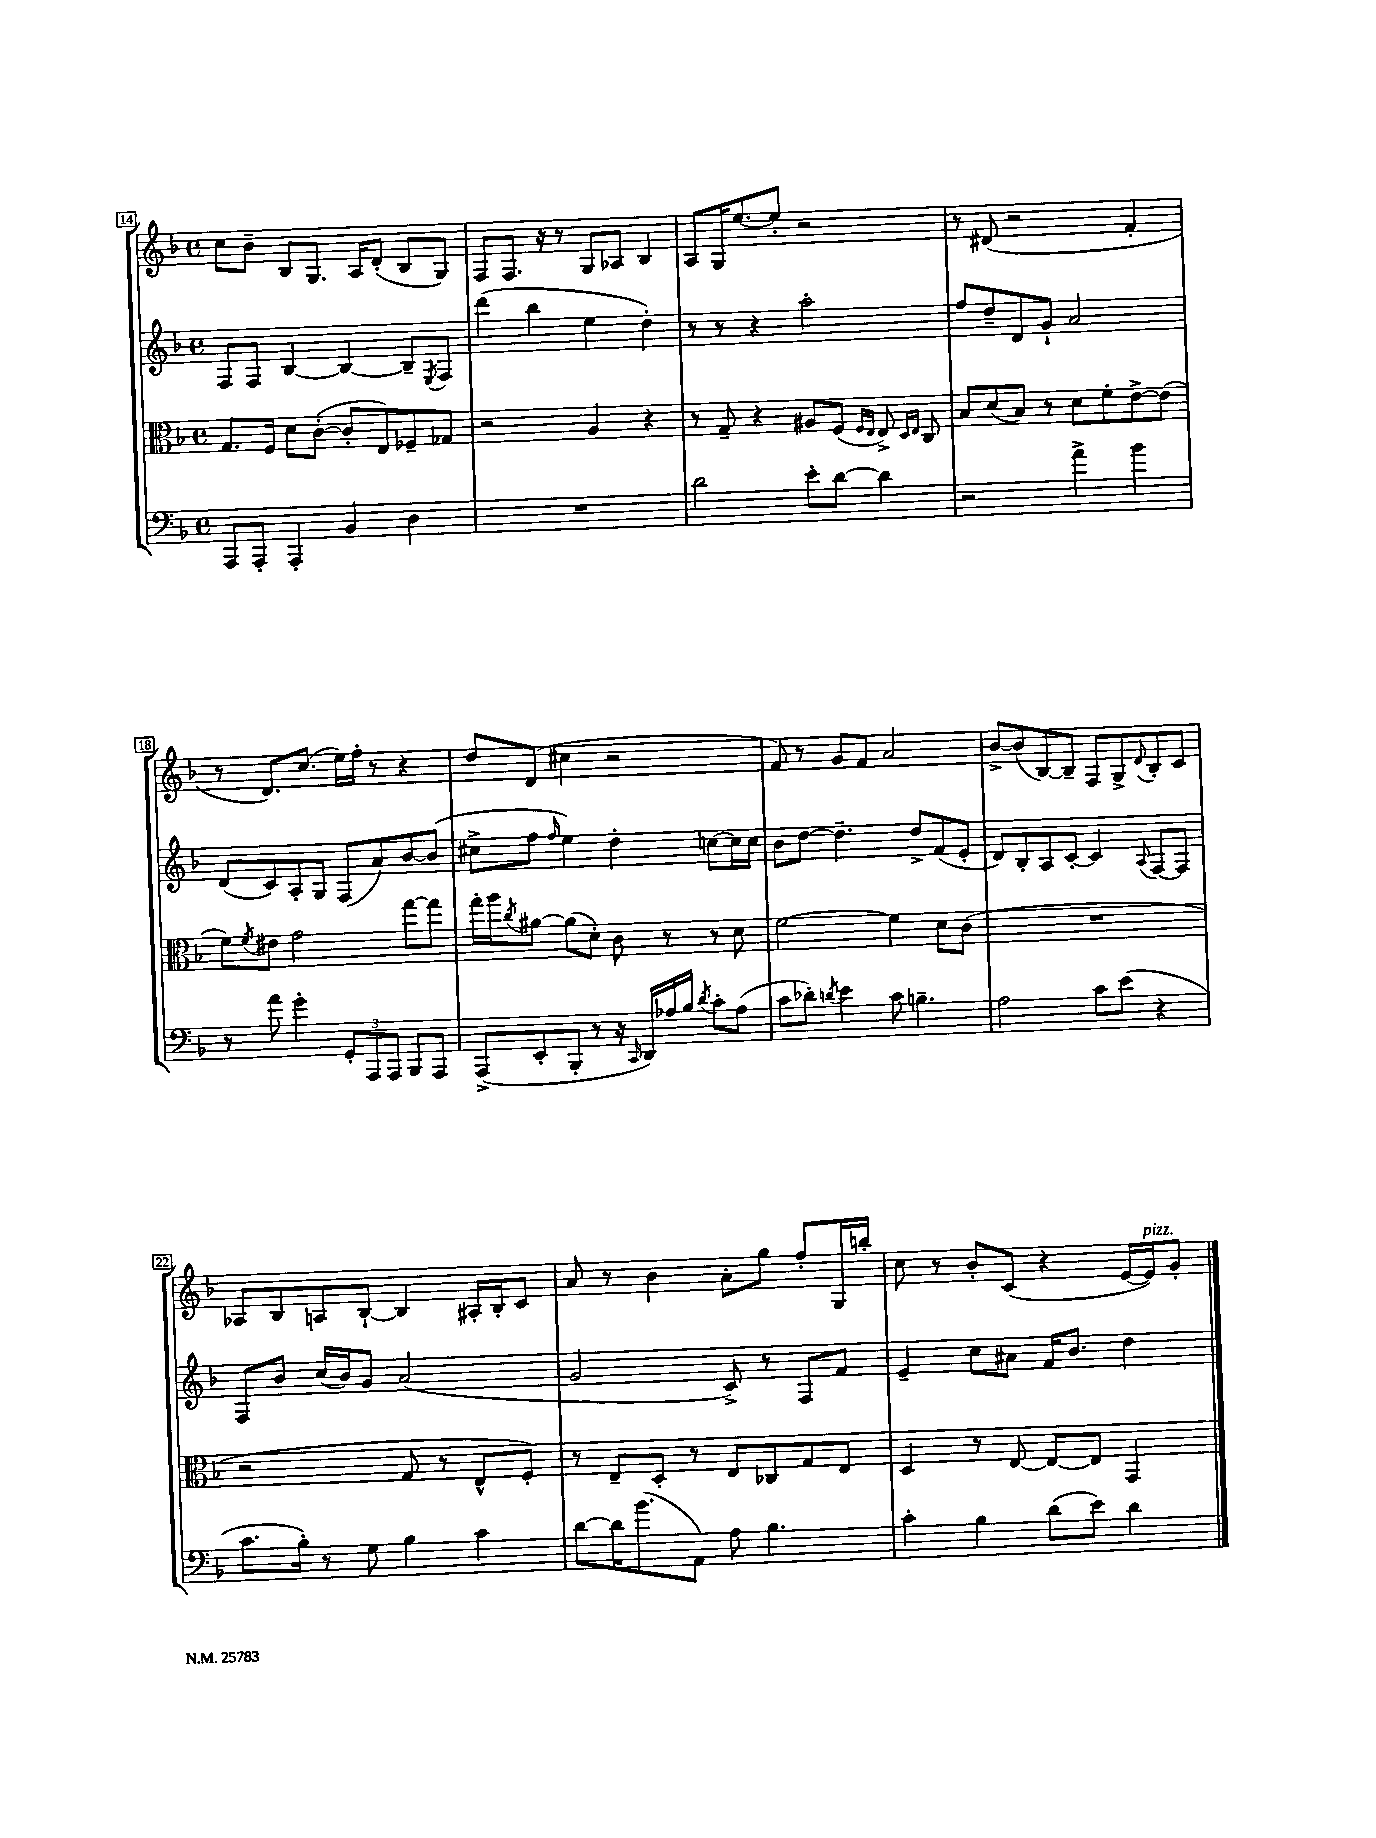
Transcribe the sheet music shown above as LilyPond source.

<<
\new StaffGroup <<
\new Staff = "s0" {
    \clef treble \key f \major \defaultTimeSignature \time 4/4
    c''8 bes'8-- bes8 g8. a16 d'8-.( bes8 g8) |
    f8 f8. r16 r8 g8 aes8 bes4 |
    a8 g16 e''8.~ e''8-. r2 |
    r8 dis'8( r2 f'4-. |
    r8 d'8.) c''8.( e''16) f''16-. r8 r4 |
    d''8 d'8( cis''4 r2 |
    f'8) r8 g'8 f'8 a'2 |
    bes'8~-> bes'8( bes8~) bes8-- f8 g8-> \appoggiatura { d'8 } bes8-. c'8 |
    aes8 bes8 a8 bes8~-! bes4 ais16-. bes16-. c'8 |
    a'8 r8 bes'4 a'8-. g''8 f''8-. g16 b''16-. |
    c''8 r8 bes'8-. c'8( r4 e'16~ e'16^\markup { \italic "pizz." }) g'8-. \bar "|." |
}
\new Staff = "s1" {
    \clef treble \key f \major \defaultTimeSignature \time 4/4
    f8 f8 bes4~ bes4~ bes8-- \acciaccatura { e8 } f8 |
    d'''4( bes''4 e''4 d''4-.) |
    r8 r8 r4 a''2-. |
    f''8 d''8-- d'8 g'8-! a'2 |
    d'8( c'8) a8-. g8 f8( a'8) bes'8~ bes'8( |
    cis''8-> f''8 \grace { f''16 } e''4) d''4-. c''8~ c''16 c''16 |
    bes'8 d''8~ d''4.-- d''8-> f'8( e'8-. |
    d'8) bes8-. a8 c'8~-. c'4 \appoggiatura { a8 } f8~ f8 |
    f8 bes'8 c''16( bes'16) g'8 a'2( |
    g'2 c'8->) r8 f8 f'8 |
    e'4-- c''8 ais'8 f'16 bes'8. d''4 \bar "|." |
}
\new Staff = "s2" {
    \clef alto \key f \major \defaultTimeSignature \time 4/4
    g8. f16 d'8 c'8~-.( c'8-. e8) fes8-- ges8 |
    r2 a4 r4 |
    r8 g8-- r4 ais8 f8( \grace { f16 e16 } e8->) \grace { d16 e16 } c8 |
    bes8 d'8( bes8) r8 d'8 f'8-. e'8~-> e'8( |
    f'8) \acciaccatura { f'8 } eis'8 g'2 g''8~ g''8 |
    g''16-. a''16 \acciaccatura { c''8 } ais'8~ ais'8( d'8-.) c'8 r8 r8 d'8 |
    f'2~ f'4 d'8 c'8( |
    R1 |
    r2 g8 r8 e8-^ f8-.) |
    r8 e8-- d8-. r8 e8 ces8 g8 e8 |
    d4 r8 e8~ e8~ e8 g,4 \bar "|." |
}
\new Staff = "s3" {
    \clef bass \key f \major \defaultTimeSignature \time 4/4
    a,,8 a,,8-. a,,4-. bes,4 d4 |
    R1 |
    d'2 e'8-. d'8~ d'4 |
    r2 a'4-> bes'4 |
    r8 a'8 g'4-. \tuplet 3/2 { g,8-. a,,8 a,,8 } bes,,8 a,,8 |
    a,,8->( e,8-. bes,,8-. r8 r16 \grace { c,16 } d,16) aes16 bes16 \acciaccatura { d'8 } c'8-. aes8( |
    c'8 des'8-.) \acciaccatura { d'8 } e'4 c'8 b4.-- |
    a2 c'8 e'8( r4 |
    c'8. bes16-.) r8 g8 bes4 c'4 |
    d'8~ d'16 bes'8.( a,8) a8 bes4. |
    c'4-. bes4 d'8( e'8) d'4 \bar "|." |
}
>>
>>
\layout { \context { \Score currentBarNumber = #14 \override BarNumber.stencil = #(make-stencil-boxer 0.1 0.3 ly:text-interface::print) } }
